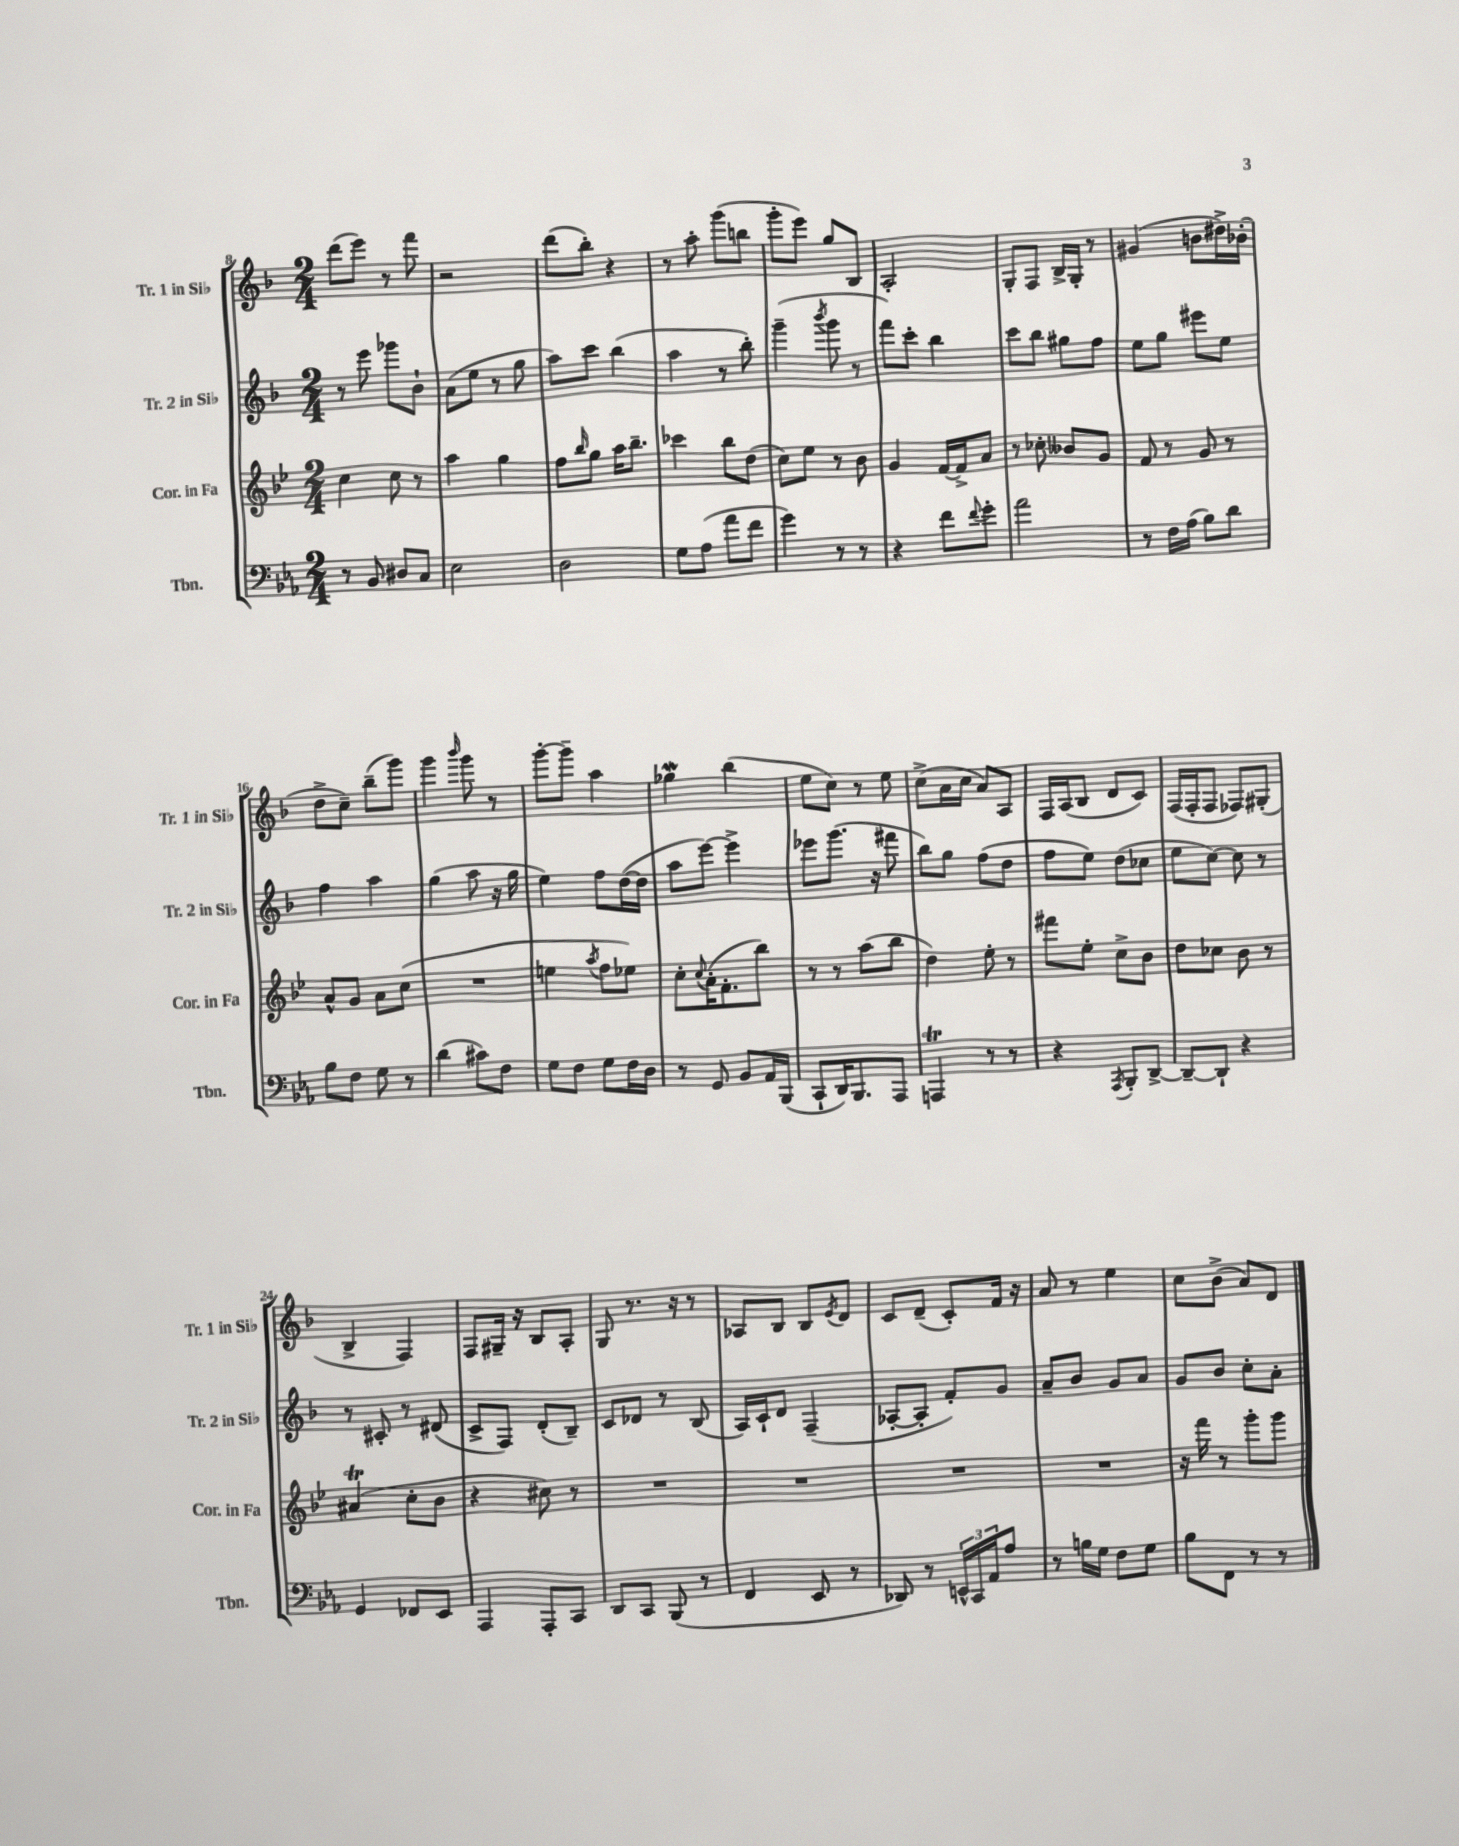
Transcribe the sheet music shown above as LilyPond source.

<<
\new StaffGroup <<
\new Staff = "s0" \with { instrumentName = "Tr. 1 in Sib" shortInstrumentName = "Tr. 1 in Sib" } {
    \clef treble \key f \major \numericTimeSignature \time 2/4
    d'''8( e'''8) r8 f'''8 |
    r2 |
    d'''8( bes''8-.) r4 |
    r8 a''8-. g'''8( b''8 |
    g'''8-. e'''8) g''8 bes8 |
    a2-. |
    g8-. f8 bes16-> g16-. r8 |
    gis'4( b'8 dis''16->) bes'16-.( |
    d''8-> c''8--) bes''8--( g'''8) |
    g'''4 \grace { bes'''16 } g'''8 r8 |
    g'''8~-. g'''8-- a''4 |
    ges''4\mordent bes''4( |
    e''8 c''8) r8 e''8 |
    c''8->( a'16 c''16 a'8) a8 |
    f16 a16( bes8 d'8 c'8) |
    f16( f16-. f8 fes8) gis8-.( |
    bes4-> f4) |
    f8 gis16-- r16 bes8 a8-. |
    g8 r8. r16 r8 |
    aes8 bes8 bes8 \acciaccatura { e'8 } d'8 |
    c'8 d'8--( c'8-.) f'16 r16 |
    a'8 r8 e''4 |
    c''8 bes'8->( a'8) d'8 \bar "|." |
}
\new Staff = "s1" \with { instrumentName = "Tr. 2 in Sib" shortInstrumentName = "Tr. 2 in Sib" } {
    \clef treble \key f \major \numericTimeSignature \time 2/4
    r8 e'''8 ges'''8 bes'8-! |
    a'8( e''8 r8 g''8 |
    a''8) c'''8 bes''4( |
    a''4 r8 bes''8-.) |
    g'''4--( \acciaccatura { bes'''8 } g'''8 r8 |
    f'''8) c'''8-. bes''4 |
    c'''8 bes''8 gis''8 f''8 |
    e''8 g''8 eis'''8 e''8 |
    f''4 a''4 |
    g''4( a''8 r16 g''16 |
    e''4) f''8 d''16~( d''16 |
    a''8 e'''8~) e'''4-> |
    ees'''8 g'''8.( r16 fis'''8 |
    bes''8) g''8 f''8( d''8 |
    f''8 e''8) d''8( ces''8 |
    e''8 c''8~) c''8 r8 |
    r8 cis'8-. r8 dis'8( |
    c'8-> f8) d'8-.( bes8--) |
    c'8 des'8 r8 bes8( |
    a16) c'16-! d'8 f4--( |
    aes8~-. aes8-. f'8-.) g'8 |
    a'8-- bes'8 g'8 a'8 |
    g'8 bes'8 c''8-. a'8-. \bar "|." |
}
\new Staff = "s2" \with { instrumentName = "Cor. in Fa" shortInstrumentName = "Cor. in Fa" } {
    \clef treble \key bes \major \numericTimeSignature \time 2/4
    c''4 c''8 r8 |
    a''4 g''4 |
    f''8 \grace { bes''16 } g''8 a''16 bes''8.-- |
    ces'''4 bes''8 d''8( |
    c''8) ees''8 r8 bes'8 |
    g'4 f'16~ f'16-> a'8 |
    r8 ces''8-. beses'8 g'8 |
    f'8 r8 g'8 r8 |
    a'8-^ g'8 a'8 c''8( |
    R2 |
    e''4 \acciaccatura { a''8 } f''8 ees''8) |
    c''8-. \appoggiatura { c''8 } a'16-.( f'8.-. bes''8) |
    r8 r8 a''8( bes''8 |
    d''4) ees''8-. r8 |
    fis'''8 ees''8-. c''8-> bes'8 |
    d''8 ces''8 bes'8 r8 |
    ais'4\trill( c''8-. bes'8 |
    r4 cis''8) r8 |
    R2 |
    R2 |
    R2 |
    R2 |
    r16 f'''16 r8 g'''8-. g'''8 \bar "|." |
}
\new Staff = "s3" \with { instrumentName = "Tbn." shortInstrumentName = "Tbn." } {
    \clef bass \key ees \major \numericTimeSignature \time 2/4
    r8 bes,8 dis8 c8 |
    ees2 |
    d2 |
    g8 aes8( aes'8 f'8 |
    g'4) r8 r8 |
    r4 f'8 \appoggiatura { f'8 } g'8-. |
    aes'2 |
    r8 f16 aes16( bes8) d'8 |
    bes8 f8 g8 r8 |
    d'4( cis'8) f8 |
    g8 f8 g8 f16 d16 |
    r8 g,8 bes,8 aes,16 bes,,16( |
    c,8-! d,16) bes,,8. aes,,8 |
    a,,4\trill r8 r8 |
    r4 \acciaccatura { aes,,8 } bes,,8-. d,8~-> |
    d,8~-- d,8-! r4 |
    g,4 fes,8 ees,8 |
    aes,,4 aes,,8-. c,8 |
    d,8 c,8 bes,,8( r8 |
    f,4 ees,8 r8 |
    des,8) r8 \tuplet 3/2 { e,16-^ c,16 aes,16 } aes8 |
    r8 b16 g16 f8 g8 |
    bes8 f,8 r8 r8 \bar "|." |
}
>>
>>
\layout { \context { \Score currentBarNumber = #8 } }
